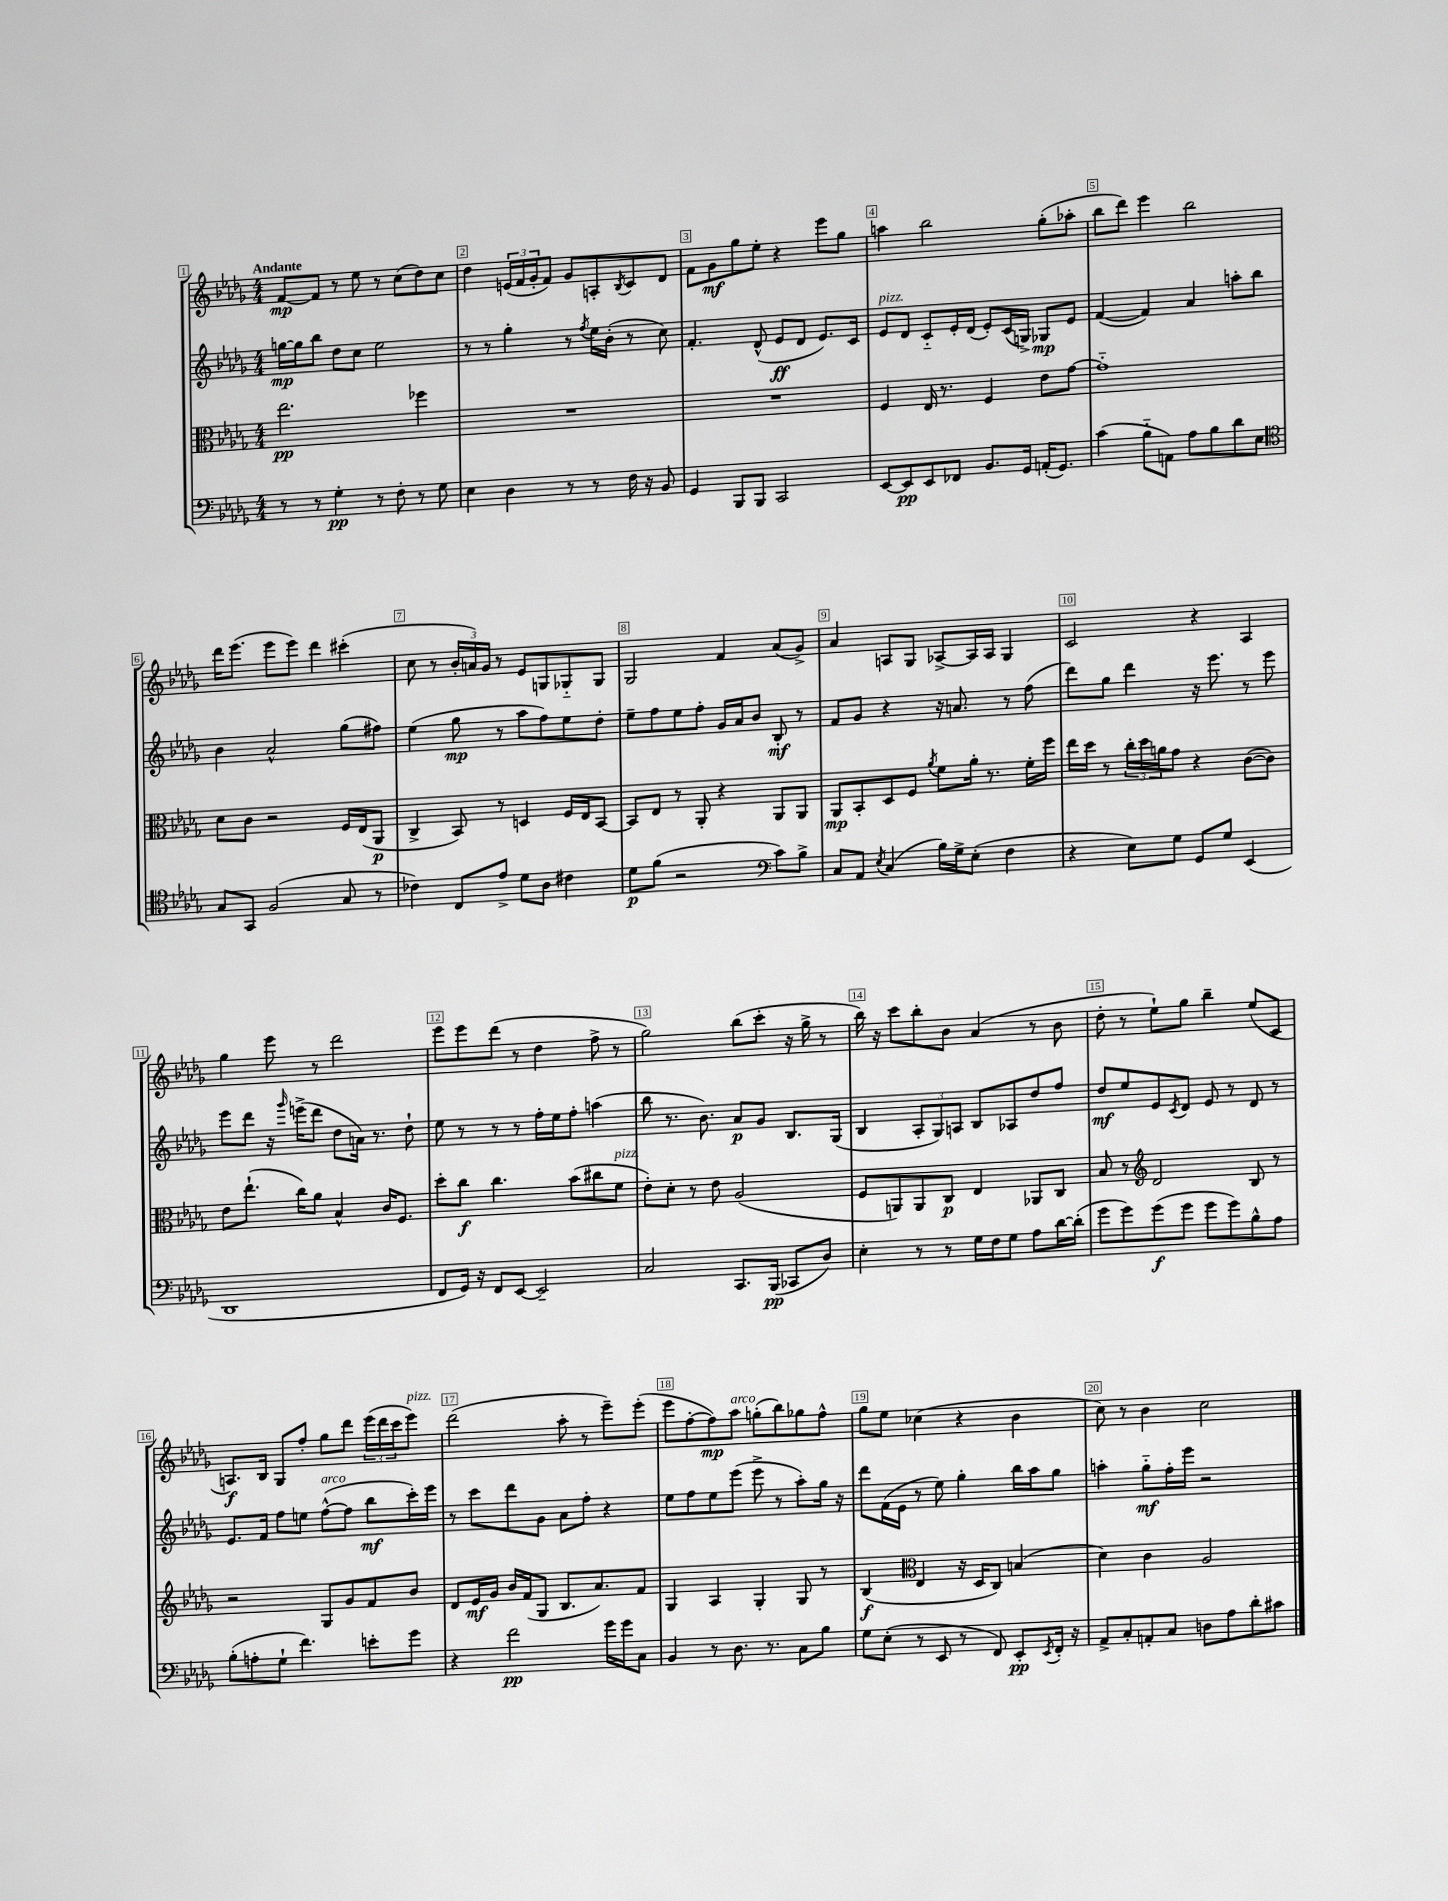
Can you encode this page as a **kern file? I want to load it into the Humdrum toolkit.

**kern	**kern	**kern	**kern
*staff4	*staff3	*staff2	*staff1
*clefF4	*clefC3	*clefG2	*clefG2
*k[b-e-a-d-g-]	*k[b-e-a-d-g-]	*k[b-e-a-d-g-]	*k[b-e-a-d-g-]
*M4/4	*M4/4	*M4/4	*M4/4
8r	2.ee-	[16gg	[8f
.	.	16gg]	.
8r	.	8bb-	8f]
4G-'	.	8dd-	8r
.	.	8cc	8ee-
8r	.	2ee-	8r
8F'	.	.	(8cc
8r	4ff-	.	8dd-)
8G-	.	.	8cc
=	=	=	=
4E-	1r	8r	4dd-
.	.	8r	.
4D-	.	4gg-'	(24e
.	.	.	24f
.	.	.	24g-'
.	.	.	8f)
8r	.	8r	8g-
.	.	8qff	.
8r	.	16ee-	8A'
.	.	(16b-'	.
.	.	.	8qB-
16F	.	8r	8c
16r	.	.	.
8BB-	.	8cc)	8d-
=	=	=	=
4GG-	1r	4.f'	8f
.	.	.	8g-
8BBB-	.	.	8gg-
8BBB-	.	(8d-^^	8ee-'
2CC	.	8e-	4r
.	.	8d-	.
.	.	8.e-)	8eee-
.	.	.	8gg-
.	.	16c	.
=	=	=	=
[8EE-	4F	8e-	4aa
8EE-]	.	8d-	.
8EE-	16E-	8c'~	2bb-
.	8.r	.	.
8FF-	.	16e-'	.
.	.	(16d-	.
8.BB-	4F	8e-')	.
.	.	(16c	.
16GG-	.	16G^)	.
(16AA'	8e-	8G-	(8gg-'
8.GG-)	.	.	.
.	[8g-	8e-	8aa-'
=	=	=	=
(4c	1g-'~]	([4f	8bb-
.	.	.	8ddd-)
8B-'~	.	4f])	4eee-
8AA)	.	.	.
8A-	.	4a-	2bb-
8B-	.	.	.
8d-	.	8aa'	.
8E-	.	8bb-	.
=	=	=	=
*clefC4	*	*	*
8G-	8d-	4b-	16ddd-
.	.	.	(8.eee-
8GG-	8c	.	.
(2F	2r	2a-^^	8eee-
.	.	.	8eee-)
.	.	.	4ddd-
8G-	16F	(8gg-	(4ccc#'
.	(16E-	.	.
8r	8AA-	8ff#)	.
=	=	=	=
4c-)	4C^	(4ee-	8cc
.	.	.	8r
8C	8BB-)	8gg-	24b-'
.	.	.	24a)
.	.	.	24g-
8e-^	8r	8r	8r
8d-	4D	8aa-	8e-
8A-	.	8ff)	8G
4c#	16F	8ee-	8G-'~
.	16E-	.	.
.	[8BB-	8dd-'	8G-
=	=	=	=
8d-	8BB-]	8ee-~	2G-
(8f	8E-	8ff	.
2r	8r	8ee-	.
.	8AA-'	8ff'	.
.	4r	16g-	4f
.	.	16a-	.
.	.	8b-	.
*clefF4	*	*	*
8c)	8AA-	8B-'	(8a-
8B-^	8AA-	8r	8g-^)
=	=	=	=
8C	8AA-	8f	4a-
8AA-	8BB-'	8g-	.
8qE-	.	.	.
(4C	8D-	4r	8A
.	8F	.	8G-
.	8qa-	.	.
16B-)	8f	16r	[8A-^
16G-^	.	8.a	.
(8E-'	16a-'	.	16A-]
.	8.r	.	16A-
4F	.	8r	4G-
.	16f'	(8ff	.
.	16ff	.	.
=	=	=	=
4r	16ee-	8ddd-)	2c
.	16dd-	.	.
.	8r	8gg-	.
8E-)	24cc'	4ddd-	.
.	24dd-	.	.
.	24a	.	.
8G-	8g-	.	.
8GG-	4r	16r	4r
.	.	8.eee-	.
8G-	.	.	.
(4EE-	([8c	8r	4A-
.	8c])	8eee-	.
=	=	=	=
1DD-	8e-	8eee-	4gg-
.	(8.ee-`	8ddd-	.
.	.	16r	8eee-
.	.	16qqggg-	.
.	16cc)	(16eee^	.
.	8a-	8ddd-	8r
.	4B-^^	8dd-	2ddd-
.	.	16a)	.
.	.	8.r	.
.	16c	.	.
.	8.F	.	.
.	.	8dd-`	.
=	=	=	=
8FF	8dd-'	8ee-	8eee-
16GG-)	8cc	8r	8eee-
16r	.	.	.
8FF	4.cc	8r	(8ddd-
[8EE-	.	8r	8r
2EE-~]	.	16ff'	4dd-
.	.	16ee-	.
.	(8b-	8ff'	.
.	8cc#	(4aa	8ff^
.	8f	.	8r
=	=	=	=
2C	8e-')	8bb-	2gg-)
.	8d-'	8.r	.
.	8r	.	.
.	.	8.b-)	.
.	8e-	.	.
8.CC	(2A-	8a-	(8bb-
.	.	8g-	8ccc'
(16BBB-	.	.	.
8CC-	.	8.B-	16r
.	.	.	16gg-^
8D-)	.	.	8r
.	.	(16G-	.
=	=	=	=
4E-'	8F	4B-	16bb-)
.	.	.	16r
.	8AA)	.	8ccc
8r	8AA	12A-'	8bb-'
.	.	12G-)	.
8r	8C	.	8b-
.	.	12A	.
16G-	4E-	8B-	(4a-
16F	.	.	.
8G-	.	8A-	.
8A-	8AA-	8dd-	8r
[16d-	8C	8ff	8b-
(16d-']	.	.	.
=	=	=	=
8g-	8B-	8dd-	8dd-'
8g-)	8r	8ee-	8r
*	*clefG2	*	*
(8g-	2d-	8e-	8ee-`)
.	.	8qc	.
8g-	.	8d-	8gg-
8g-	.	8e-	4bb-~
8g-)	.	8r	.
8B-^^	8B-	8d-	(8ee-
8A-	8r	8r	8c
=	=	=	=
(8B-'	2r	8.e-	8.A)
8A'	.	.	.
.	.	16f	16B-
8G-`	.	8ff	8G-
4.f)	.	8ee	8ff'
.	8G-	([8ff^^	8gg-
.	8g-	8ff]	8ddd-
8e'	8f	8bb-	(24eee-
.	.	.	24ddd-
.	.	.	24ccc
8g-	8b-	16ccc')	8eee-)
.	.	16eee-	.
=	=	=	=
4r	8d-	8r	(2ddd-
.	16e-	8ccc	.
.	16g-	.	.
2f	16b-	8ddd-	.
.	(16f	.	.
.	8G-	8g-	.
.	8.B-	8a-	8aa-'
.	.	8ff'	8r
.	8.a-)	.	.
16g-	.	4r	8eee-~)
16g-	.	.	.
8C	8f	.	(8eee-'
=	=	=	=
4BB-	4G-	8ee-	8eee-
.	.	8ff	[8ff'
8r	4A-	8ee-	8ff])
8.D-	.	(8eee-	8aa-
.	4G-'	8eee-^	(8gg'
8.r	.	.	.
.	.	8r	8bb-)
8C	8G-	8aa-')	8gg-
8B-	8r	16gg-	8ff^^
.	.	16r	.
=	=	=	=
8G-	(4B-	8ddd-	8gg-
(8E-'	.	(16f	8ee-
.	.	16e-	.
*	*clefC3	*	*
8r	4E-	8r	(4cc-
8EE-	.	8ee-)	.
8r	16r	4gg-'	4r
.	16D-	.	.
8FF)	8C)	.	.
8EE-'	(4B	16bb-	4b-
.	.	16aa-	.
8qEE-	.	.	.
16FF'	.	8gg-	.
16r	.	.	.
=	=	=	=
8AA-^	4d-)	4aa'	8cc)
8C'	.	.	8r
8AA'	4c	8gg-'~	4b-
8C	.	16ff'	.
.	.	16eee-	.
8D	2A-	2r	2cc
8A-	.	.	.
8d-'	.	.	.
8c#	.	.	.
==	==	==	==
*-	*-	*-	*-
